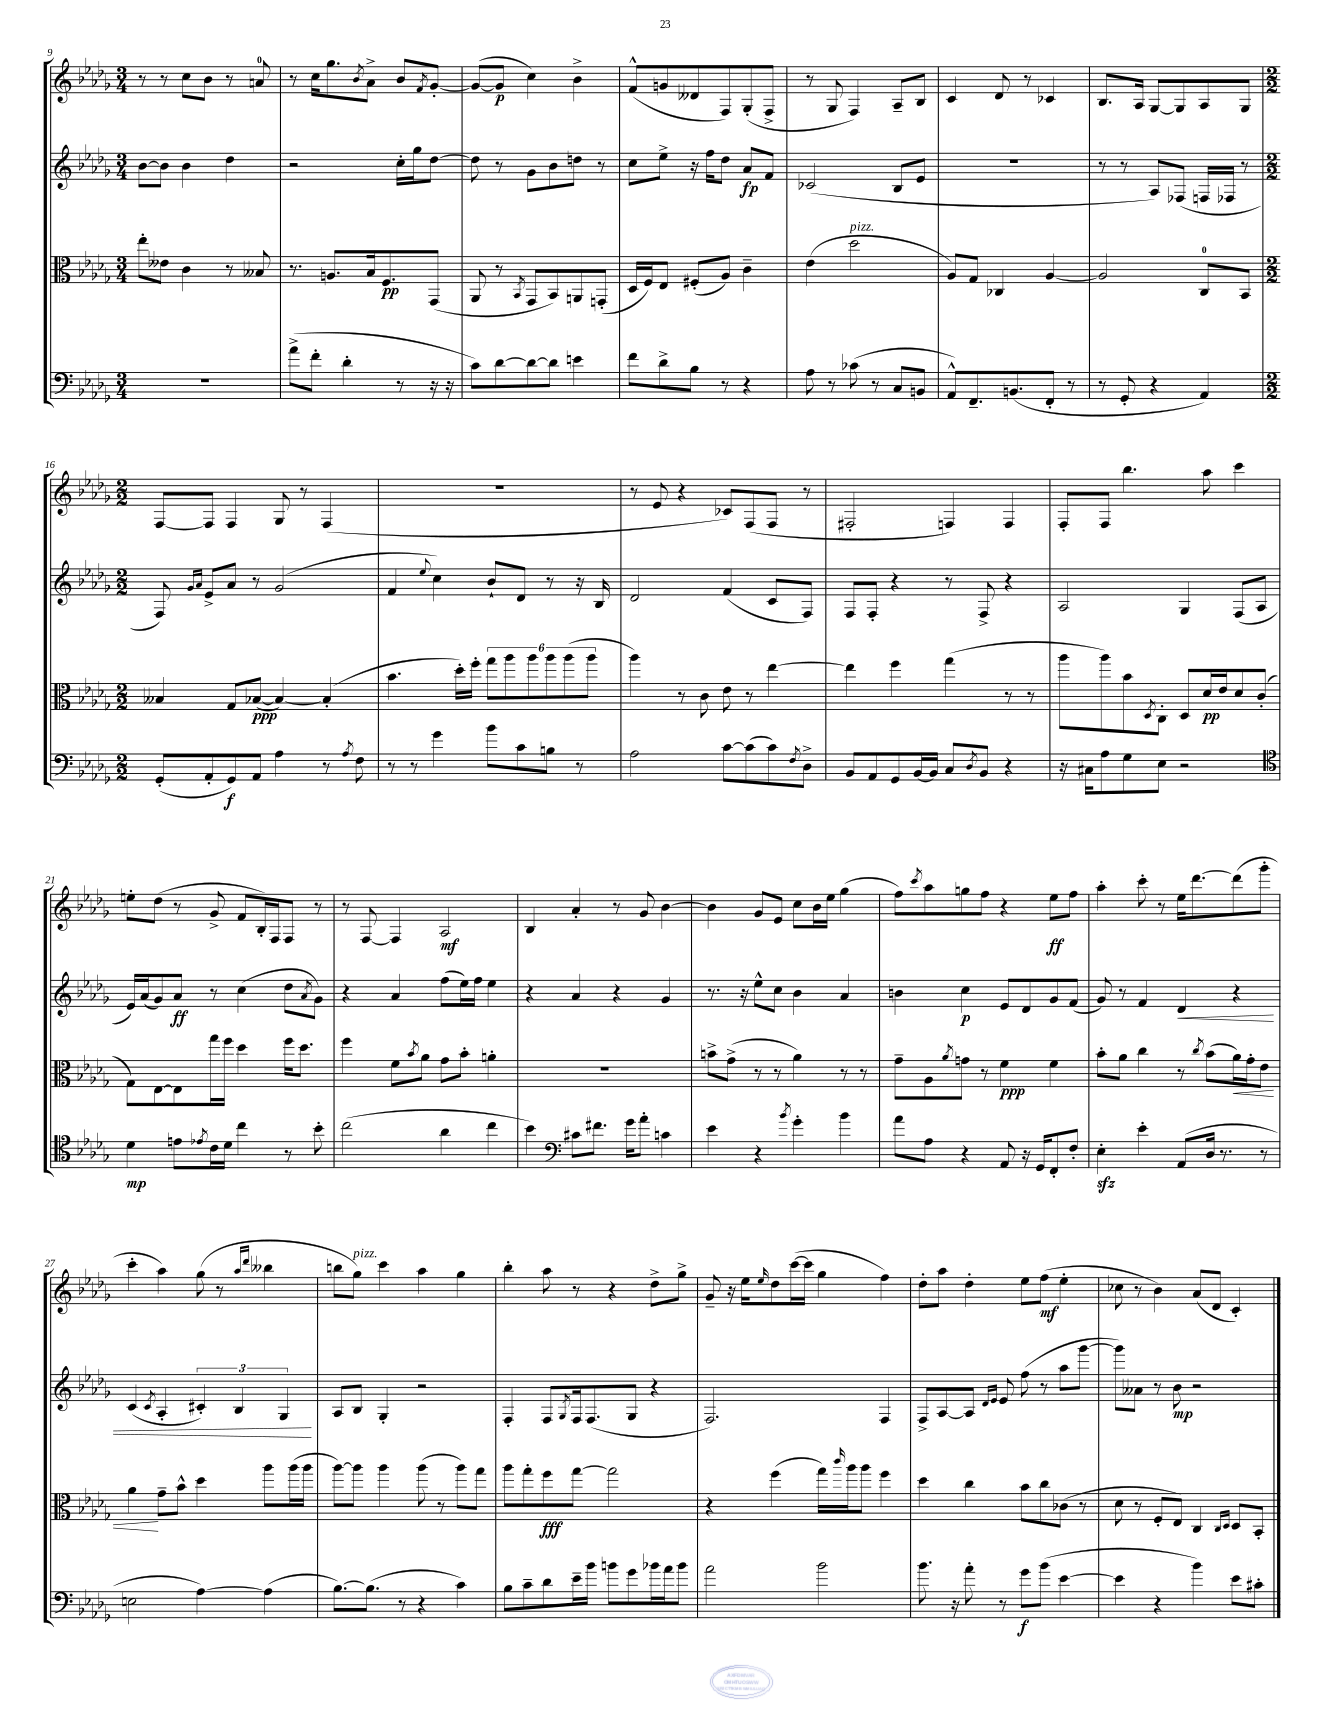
<<
\new StaffGroup <<
\new Staff = "s0" {
    \clef treble \key des \major \numericTimeSignature \time 3/4
    r8 r8 c''8 bes'8 r8 a'8-0 |
    r8 c''16 ges''8. \acciaccatura { bes'8 } aes'8-> bes'8 \acciaccatura { f'8 } ges'8~-. |
    ges'8~( ges'8\p c''4) bes'4-> |
    f'8-^( g'8 deses'8 f8) ges8-.( f8-> |
    r8 ges8 f4) aes8-- bes8 |
    c'4 des'8 r8 ces'4 |
    bes8. aes16 ges8~ ges8 aes8 ges8 |
    \numericTimeSignature \time 2/2 f8~ f8 f4 ges8 r8 f4( |
    R1 |
    r8 ees'8 r4 ces'8) f8( f8 r8 |
    fis2-. f4) f4 |
    f8-. f8 bes''4. aes''8 c'''4 |
    e''8-. des''8( r8 ges'8-> f'8 bes16-.) f16 f8 r8 |
    r8 f8~ f4 aes2\mf |
    bes4 aes'4-. r8 ges'8 bes'4~ |
    bes'4 ges'8 ees'8 c''8 bes'16 ees''16 ges''4( |
    f''8) \acciaccatura { c'''8 } aes''8 g''8 f''8 r4 ees''8\ff f''8 |
    aes''4-. c'''8-. r8 ees''16 des'''8.~ des'''8( ges'''8-. |
    c'''4-. aes''4) ges''8( r8 \grace { aes''16 des'''16 } beses''4 |
    b''8 ges''8^\markup { \italic "pizz." }) c'''4 aes''4 ges''4 |
    bes''4-. aes''8 r8 r4 des''8-> ges''8-> |
    ges'8-- r16 ees''16 \grace { ees''16 } des''8 c'''16~( c'''16 ges''4 f''4) |
    des''8-. aes''8 des''4-. ees''8 f''8\mf( ees''4-. |
    ces''8 r8 bes'4) aes'8( des'8 c'4-.) \bar "|." |
}
\new Staff = "s1" {
    \clef treble \key des \major \numericTimeSignature \time 3/4
    bes'8~ bes'8 bes'4 des''4 |
    r2 c''16-. ges''16 des''8~ |
    des''8 r8 ges'8 bes'8 d''8 r8 |
    c''8 ees''8-> r16 f''16 des''8 aes'8\fp f'8 |
    ces'2( bes8 ees'8 |
    R2. |
    r8 r8 aes8) fes8( f16 fes16 r8 |
    \numericTimeSignature \time 2/2 f8) \grace { ges'16 aes'16 } ees'8-> aes'8 r8 ges'2( |
    f'4 \appoggiatura { ees''8 } c''4) bes'8-! des'8 r8 r16 bes16 |
    des'2 f'4( c'8 f8) |
    f8 f8-. r4 r8 f8-> r4 |
    aes2 ges4 f8( aes8 |
    ees'16) aes'16( ges'8) aes'8\ff r8 c''4( des''8 \acciaccatura { aes'8 } ges'8) |
    r4 aes'4 f''8( ees''16) f''16 ees''4 |
    r4 aes'4 r4 ges'4 |
    r8. r16 ees''8-^ c''8 bes'4 aes'4 |
    b'4 c''4\p ees'8 des'8 ges'8 f'8( |
    ges'8) r8 f'4 des'4\< r4 |
    c'4( \acciaccatura { c'8 } aes4-. \tuplet 3/2 { cis'4-.) bes4 ges4\! } |
    aes8 bes8 ges4-. r2 |
    f4-. f8 \acciaccatura { ges8 } f16 f8.( ges8 r4 |
    f2.) f4 |
    f8-> aes8~ aes8 \grace { des'16 ees'16 } ees'8 f''8( r8 aes''8 ges'''8~ |
    ges'''8) aeses'8 r8 bes'8\mp r2 \bar "|." |
}
\new Staff = "s2" {
    \clef alto \key des \major \numericTimeSignature \time 3/4
    ees''8-. eeses'8 c'4 r8 beses8 |
    r8. a8. bes16 f8.\pp ges,8( |
    aes,8 r8 \acciaccatura { bes,8 } ges,8 bes,8) a,8 g,8-.( |
    des16 f16) ees8 fis8-.( aes8) c'4-- |
    ees'4( des''2^\markup { \italic "pizz." } |
    aes8) ges8 ces4 aes4~ |
    aes2 c8-0 bes,8 |
    \numericTimeSignature \time 2/2 beses4 ges8 bes8~\ppp( bes4~) bes4-.( |
    bes'4. des''16-.) f''16-. \tuplet 6/4 { ges''8 aes''8 aes''8 aes''8 aes''8( aes''8 } |
    aes''4) r8 c'8 ees'8 r8 ees''4~ |
    ees''4 f''4 ges''4( r8 r8 |
    aes''8 aes''8) bes'8 \acciaccatura { des8 } c8-. des8 des'16\pp ees'16 des'8 c'8-.( |
    ges8) ees8~ ees8 ges''16 f''16 des''4 f''16 des''8. |
    f''4 f'8 \acciaccatura { bes'8 } aes'8 ges'8 bes'8-. a'4-. |
    R1 |
    b'8-> ges'8->( r8 r8 aes'4) r8 r8 |
    ges'8-- aes8 \acciaccatura { aes'8 } g'8 r8 f'4\ppp f'4 |
    bes'8-. aes'8 c''4 r8 \acciaccatura { c''8 } bes'8( aes'16\<) ges'16-. ees'8 |
    aes'4\! ges'8-- bes'8-^ des''4 aes''8 aes''16( aes''16 |
    aes''8~) aes''8 aes''4 aes''8( r8 aes''8) ges''8 |
    aes''8 ges''8-. f''8\fff ges''8~ ges''2 |
    r4 f''4( ges''16) \grace { c'''16 } aes''16 aes''8 f''4 |
    des''4 c''4 bes'8 c''8 ces'8( r8 |
    des'8 r8 f8-. ees8) c4 \grace { c16 des16 } des8 bes,8-. \bar "|." |
}
\new Staff = "s3" {
    \clef bass \key des \major \numericTimeSignature \time 3/4
    R2. |
    aes'8->( f'8-. des'4-. r8 r16 r16 |
    c'8) des'8~ des'8~ des'8 e'4 |
    f'8 des'8-> bes8 r8 r4 |
    aes8 r8 ces'8( r8 c8 b,8 |
    aes,8-^) f,8.-- b,8.( f,8-. r8 |
    r8 ges,8-. r4 aes,4) |
    \numericTimeSignature \time 2/2 ges,8-.( aes,8-. ges,8\f) aes,8 aes4 r8 \acciaccatura { aes8 } f8 |
    r8 r8 ges'4 bes'8 c'8 b8 r8 |
    aes2 c'8~ c'8( c'8) \acciaccatura { f8 } des8-> |
    bes,8 aes,8 ges,8 bes,16~ bes,16 c8 \acciaccatura { des8 } bes,8 r4 |
    r16 cis16 aes8 ges8 ees8 r2 |
    \clef tenor des'4\mp e'8 \acciaccatura { ees'8 } c'16 des'16 c''4 r8 bes'8-. |
    c''2( aes'4 c''4 |
    bes'4) \clef bass cis'8 fis'8. ges'16 aes'8-. c'4 |
    ees'4 r4 \acciaccatura { bes'8 } ges'4-. bes'4 |
    aes'8 aes8 r4 aes,8 r16 ges,16 f,8-. f8-. |
    ees4-.\sfz ees'4-. aes,8( des16 r8. r8 |
    e2 aes4~) aes4( |
    bes8.~) bes8.( r8 r4 c'4) |
    bes8 c'8-- des'8 ees'16-- bes'16 b'8 ges'8 bes'16 aes'16 bes'8 |
    aes'2 bes'2 |
    bes'8. r16 aes'8-. r8 ges'8\f bes'8( ees'4~ |
    ees'4 r4 bes'4) ees'8 cis'8-. \bar "|." |
}
>>
>>
\layout { \context { \Score currentBarNumber = #9 } }
